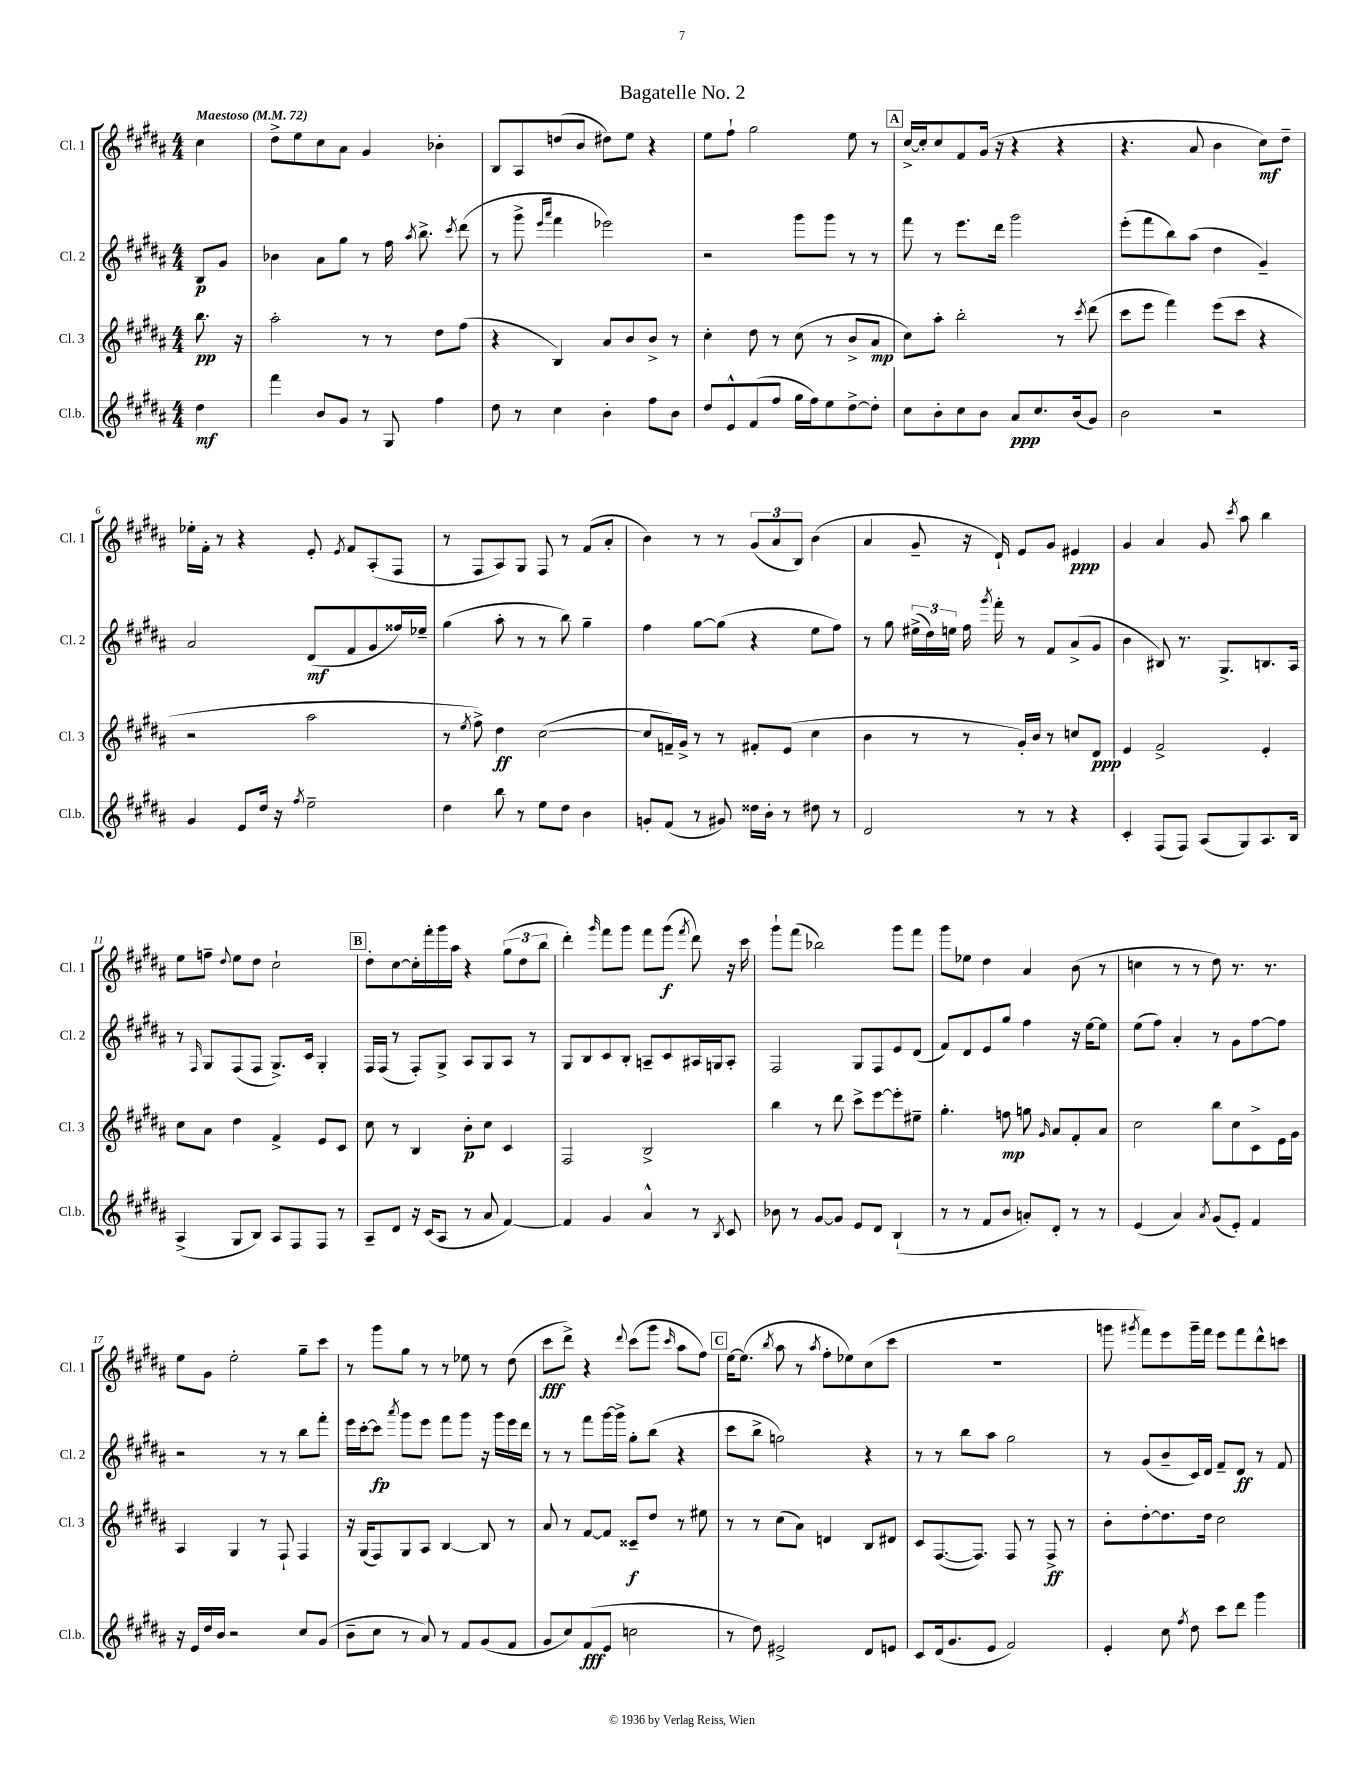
\header { title = "Bagatelle No. 2" }
<<
\new StaffGroup <<
\new Staff = "s0" \with { instrumentName = "Cl. 1" shortInstrumentName = "Cl. 1" } {
    \clef treble \key b \major \numericTimeSignature \time 4/4 \partial 4 \tempo "Maestoso" 4 = 72
    \autoBeamOff cis''4 |
    dis''8[-> e''8 cis''8 ais'8] gis'4 bes'4-. |
    b8[ ais8 d''8( b'8] dis''8[) e''8] r4 |
    e''8[ fis''8]-! gis''2 e''8 r8 |
    \mark \markup { \box "A" } cis''16[~-> cis''16-. cis''8 fis'8 gis'16]( r16 r4 r4 |
    r4. ais'8 b'4 cis''8[\mf) dis''8]-- |
    ees''16[-. fis'16]-. r8 r4 e'8-. \acciaccatura { e'8 } fis'8[ ais8-.( fis8] |
    r8 fis8[ ais8) gis8] fis8 r8 fis'8[( ais'8]-. |
    b'4) r8 r8 \tuplet 3/2 { gis'8[( ais'8 b8]) } b'4( |
    ais'4 gis'8-- r16 dis'16-!) e'8[ gis'8] eis'4\ppp |
    gis'4 ais'4 gis'8 \acciaccatura { cis'''8 } ais''8 b''4 |
    e''8[ f''8]-- \appoggiatura { dis''8 } e''8[ dis''8] cis''2-! |
    \mark \markup { \box "B" } dis''8[-. cis''8~ cis''16-. fis'''16-. gis'''16 ais''16] r4 \tuplet 3/2 { gis''8[( dis''8 b''8] } |
    dis'''4-.) \grace { gis'''16 } fis'''8[ gis'''8] fis'''8[ gis'''8]\f( \acciaccatura { fis'''8 } dis'''8) r16 cis'''16 |
    gis'''8[-! fis'''8]( bes''2) gis'''8[ fis'''8] |
    gis'''8[ ees''8] dis''4 ais'4 b'8( r8 |
    c''4 r8 r8 dis''8) r8. r8. |
    e''8[ gis'8] e''2-. gis''8[-- cis'''8] |
    r8 gis'''8[ gis''8] r8 r8 ees''8 r8 dis''8( |
    cis'''8[\fff dis'''8]->) r4 \appoggiatura { dis'''8 } cis'''8[( gis'''8] \grace { cis'''16 } ais''8[ fis''8]) |
    \mark \markup { \box "C" } e''16[~ e''8.]( \acciaccatura { b''8 } ais''8 r8 \acciaccatura { ais''8 } fis''8[-. ees''8) cis''8( cis'''8] |
    R1 |
    g'''8 \acciaccatura { gis'''8 } fis'''8[) e'''8 gis'''16-- fis'''16] e'''8[ fis'''8 dis'''8-^ c'''8] \bar "|." |
}
\new Staff = "s1" \with { instrumentName = "Cl. 2" shortInstrumentName = "Cl. 2" } {
    \clef treble \key b \major \numericTimeSignature \time 4/4 \partial 4
    \autoBeamOff b8[\p gis'8] |
    bes'4 ais'8[ gis''8] r8 fis''16 \acciaccatura { ais''8 } b''8.-> \acciaccatura { cis'''8 } dis'''8( |
    r8 gis'''8-> \grace { e'''16[ ais'''16] } fis'''4 ees'''2) |
    r2 gis'''8[ gis'''8] r8 r8 |
    \mark \markup { \box "A" } fis'''8 r8 e'''8.[ dis'''16] gis'''2 |
    e'''8[-.( fis'''8 b''8) ais''8]( dis''4 gis'4--) |
    ais'2 dis'8[\mf( fis'8 gis'8 fisis''16) ees''16]-- |
    gis''4( ais''8-. r8 r8 b''8) gis''4-- |
    fis''4 gis''8[~ gis''8]( r4 e''8[ fis''8]) |
    r8 gis''8 \tuplet 3/2 { eis''16[->( dis''16) e''16] } fis''16 \acciaccatura { gis'''8 } fis'''16-. r8 fis'8[ ais'8->( gis'8] |
    b'4 bis8) r8. gis8.[-> b8. ais16] |
    r8 \grace { fis16 } gis8[ fis8( fis8] gis8.[->) cis'16] gis4-. |
    \mark \markup { \box "B" } fis16[ fis16]( r8 fis8[-.) gis8]-> ais8[ gis8 ais8] r8 |
    gis8[ b8 cis'8 b8]-. a8[-- cis'8 ais16 g16 ais8]-. |
    fis2 gis8[ fis8 e'8 dis'8]( |
    fis'8[) dis'8 e'8 gis''8] fis''4 r16 e''16[~ e''8] |
    e''8[( fis''8]) ais'4-. r8 gis'8[ fis''8~ fis''8] |
    r2 r8 r8 b''8[ fis'''8]-. |
    e'''16[ cis'''16~-. cis'''8]\fp \acciaccatura { ais'''8 } gis'''8[ e'''8] fis'''8[ gis'''8] r16 gis'''16[ e'''16 dis'''16] |
    r8 r8 fis'''8[ gis'''16~ gis'''16]-> gis''8[-. b''8]( r4 |
    \mark \markup { \box "C" } cis'''8[ b''8]-> g''2) r4 |
    r8 r8 b''8[ ais''8] gis''2 |
    r8 gis'8[( b'8-- cis'16) dis'16] fis'8[-- dis'8]\ff r8 fis'8 \bar "|." |
}
\new Staff = "s2" \with { instrumentName = "Cl. 3" shortInstrumentName = "Cl. 3" } {
    \clef treble \key b \major \numericTimeSignature \time 4/4 \partial 4
    \autoBeamOff b''8.\pp r16 |
    ais''2-. r8 r8 dis''8[ fis''8]( |
    r4 b4) ais'8[ b'8 b'8]-> r8 |
    cis''4-. dis''8 r8 cis''8( r8 b'8[-> ais'8]\mp |
    \mark \markup { \box "A" } cis''8[) ais''8]-. b''2-. r8 \acciaccatura { cis'''8 } dis'''8( |
    cis'''8[ e'''8] fis'''4) e'''8[( cis'''8] r4 |
    r2 ais''2 |
    r8 \acciaccatura { e''8 } fis''8->) dis''4\ff cis''2~( |
    cis''8[ f'16--) gis'16]-> r8 r8 fis'8[-. e'8]( cis''4 |
    b'4 r8 r8 gis'16[-.) b'16] r8 c''8[ dis'8]\ppp |
    e'4 fis'2-> e'4-. |
    cis''8[ ais'8] dis''4 fis'4-> e'8[ cis'8] |
    \mark \markup { \box "B" } cis''8 r8 b4 b'8[-.\p cis''8] cis'4 |
    fis2 b2-> |
    b''4 r8 dis'''8 cis'''8[-> e'''8~ e'''8-. eis''8]-- |
    gis''4.-. f''8\mp g''8 \grace { gis'16 } ais'8[ fis'8-. ais'8] |
    cis''2 b''8[ cis''8 cis'8-> e'16 gis'16] |
    ais4 gis4 r8 fis8-! fis4 |
    r16 gis16[( fis8) gis8 ais8] b4~ b8 r8 |
    ais'8 r8 fis'8[~ fis'8] cisis'8[--\f dis''8] r8 eis''8 |
    \mark \markup { \box "C" } r8 r8 cis''8[( ais'8]) d'4 b8[ dis'8] |
    cis'8[ fis8.~( fis8.]) fis8 r8 fis8->\ff r8 |
    b'8[-. dis''8~-. dis''8. dis''16] cis''2 \bar "|." |
}
\new Staff = "s3" \with { instrumentName = "Cl.b." shortInstrumentName = "Cl.b." } {
    \clef treble \key b \major \numericTimeSignature \time 4/4 \partial 4
    \autoBeamOff dis''4\mf |
    fis'''4 b'8[ gis'8] r8 gis8 fis''4 |
    dis''8 r8 cis''4 b'4-. fis''8[ b'8] |
    dis''8[ e'8-^ fis'8( fis''8] gis''16[ fis''16) e''8 dis''8~-> dis''8]-. |
    \mark \markup { \box "A" } cis''8[ b'8-. cis''8 b'8] ais'8[\ppp cis''8. b'16( gis'8]) |
    b'2 r2 |
    gis'4 e'8[ dis''16] r16 \acciaccatura { fis''8 } e''2-- |
    dis''4 b''8 r8 e''8[ dis''8] b'4 |
    g'8[-. fis'8]( r8 gis'8) disis''16[ b'16]-. r8 dis''8 r8 |
    dis'2 r8 r8 r4 |
    cis'4-. fis8[( fis8]) ais8[( gis8) ais8. b16] |
    ais4->( gis8[ b8]) ais8[ fis8 fis8] r8 |
    \mark \markup { \box "B" } ais8[-- dis'8] r16 cis'16[( ais8] r8 ais'8 fis'4~) |
    fis'4 gis'4 ais'4-^ r8 \acciaccatura { b8 } cis'8 |
    bes'8 r8 gis'8[~ gis'8] e'8[ dis'8] b4-!( |
    r8 r8 fis'8[ b'8] a'8[-.) dis'8]-. r8 r8 |
    e'4( ais'4) \acciaccatura { ais'8 } gis'8[( e'8]-.) fis'4 |
    r16 e'16[ dis''16 b'16] r2 cis''8[ gis'8]( |
    b'8[-- cis''8] r8 ais'8) r8 fis'8[ gis'8( fis'8] |
    gis'8[ cis''8) fis'8\fff( e'8] c''2 |
    \mark \markup { \box "C" } r8 dis''8) eis'2-> dis'8[ e'8] |
    cis'8[ dis'16( gis'8. e'8] fis'2) |
    e'4-. cis''8 \acciaccatura { fis''8 } dis''8 cis'''8[ dis'''8] gis'''4 \bar "|." |
}
>>
>>
